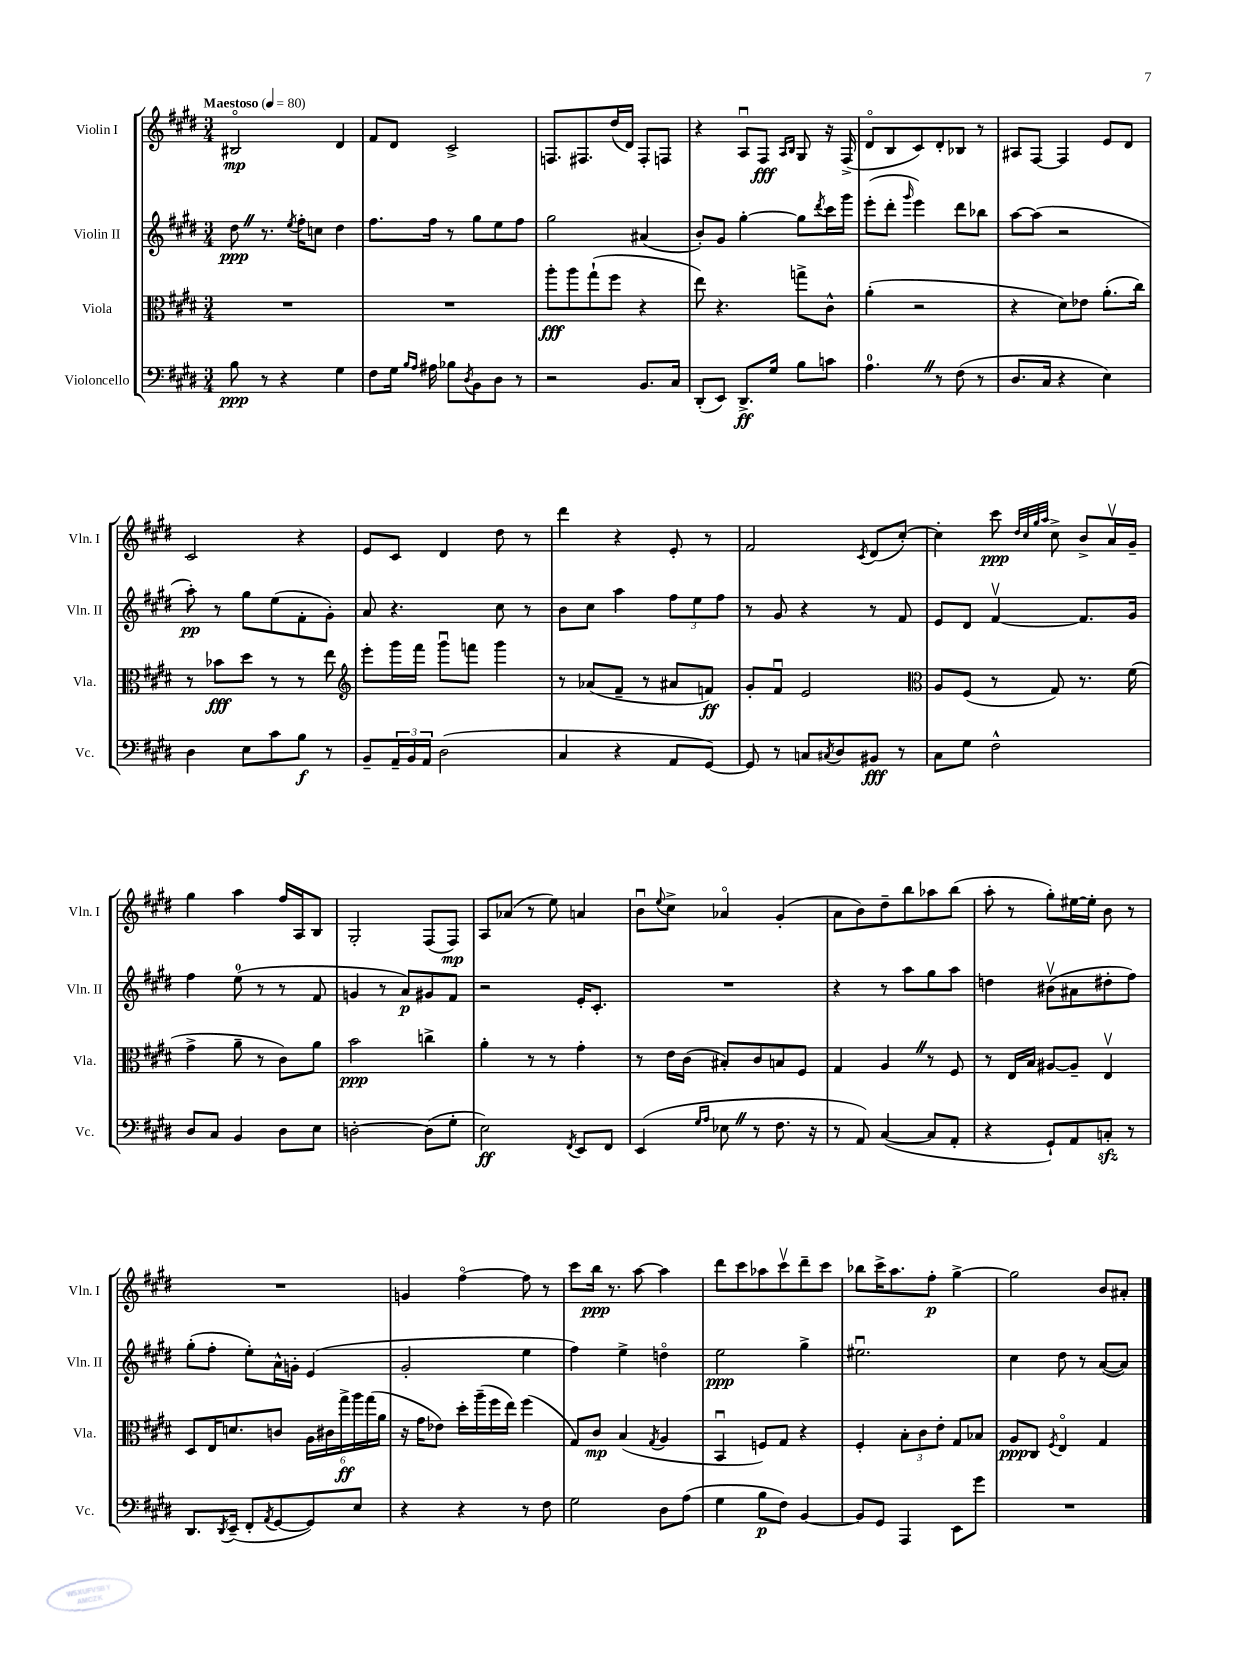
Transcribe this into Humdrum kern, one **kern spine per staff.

**kern	**kern	**kern	**kern
*staff4	*staff3	*staff2	*staff1
*clefF4	*clefC3	*clefG2	*clefG2
*k[f#c#g#d#]	*k[f#c#g#d#]	*k[f#c#g#d#]	*k[f#c#g#d#]
*M3/4	*M3/4	*M3/4	*M3/4
*MM80	*MM80	*MM80	*MM80
8B	2.r	8dd#	2B#o
8r	.	8.r	.
4r	.	.	.
.	.	8qee	.
.	.	16ff#'	.
.	.	8cc	.
4G#	.	4dd#	4d#
=	=	=	=
8F#	2.r	8.ff#	8f#
16G#	.	.	8d#
16qqB	.	.	.
16qqA	.	.	.
16A#	.	16ff#	.
8B-	.	8r	2c#^
8qD#	.	.	.
8BB	.	8gg#	.
8D#	.	8ee	.
8r	.	8ff#	.
=	=	=	=
2r	8aa'	2gg#	8.F
.	8aa	.	.
.	.	.	8.F#
.	(8gg#`	.	.
.	8ff#	.	(16dd#
.	.	.	16d#)
8.BB	4r	(4a#	8F#'
.	.	.	8F
16C#	.	.	.
=	=	=	=
(8DD#'	8ee)	8b')	4r
8EE)	4.r	8g#	.
8.DD#^	.	[4gg#'	8Au
.	.	.	8F#
16G#	.	.	.
.	.	.	16qqA
.	.	.	16qqB
8B	8gg^	8gg#]	8G#
.	.	8qddd#	.
8c	8c#^^	16ccc#	16r
.	.	16ggg#	(16F#^
=	=	=	=
4.A	(4a'	(8eee'	8d#o
.	.	8ddd#'	8B
.	.	16qqggg#	.
.	2r	4eee)	8c#)
8r	.	.	8d#'
(8F#	.	8ddd#	8B-
8r	.	8bb-	8r
=	=	=	=
8.D#	4r	[8aa	8A#
.	.	(8aa]	[8F#
16C#	.	.	.
4r	8d#)	2r	4F#]
.	8e-	.	.
4E)	(8.a'	.	8e
.	.	.	8d#
.	16cc#)	.	.
=	=	=	=
4D#	8r	8aa')	2c#
.	8b-	8r	.
8E	8dd#	8gg#	.
8c#	8r	(8ee	.
8B	8r	8f#'	4r
8r	8ee	8g#')	.
=	=	=	=
*	*clefG2	*	*
8BB~	8eee'	8a	8e
24AA~	16ggg#	4.r	8c#
24BB	.	.	.
.	16fff#	.	.
24AA	.	.	.
(2D#	8ggg#u	.	4d#
.	8fff	.	.
.	4ggg#	8cc#	8dd#
.	.	8r	8r
=	=	=	=
4C#	8r	8b	4ddd#
.	(8a-	8cc#	.
4r	8f#~	4aa	4r
.	8r	.	.
8AA	8a#	12ff#	8e'
.	.	12ee	.
[8GG#)	8f)	.	8r
.	.	12ff#	.
=	=	=	=
8GG#]	8g#'	8r	2f#
8r	8f#u	8g#	.
8C	2e	4r	.
8qC#	.	.	.
8D#	.	.	.
.	.	.	8qc#
8BB#	.	8r	(8d#
8r	.	8f#	[8cc#')
=	=	=	=
*	*clefC3	*	*
8C#	8A	8e	4cc#']
8G#	(8F#	8d#	.
2F#^^	8r	[4f#v	8ccc#
.	.	.	32qqdd#
.	.	.	32qqcc#
.	.	.	32qqgg#
.	.	.	32qqaa
.	8G#)	.	8cc#^
.	8.r	8.f#]	8b^
.	.	.	16av
.	(16f#	16g#	16g#~
=	=	=	=
8D#	4g#^	4ff#	4gg#
8C#	.	.	.
4BB	8a~	(8ee	4aa
.	8r	8r	.
8D#	8c#)	8r	16ff#
.	.	.	16A
8E	8a	8f#	8B
=	=	=	=
[2D'	2b	4g	2G#'
.	.	8r	.
.	.	8a)	.
(8D]	4cc^	8g#	(8F#
8G#'	.	8f#	8F#)
=	=	=	=
2E)	4a'	2r	8A
.	.	.	(8a-
.	8r	.	8r
.	8r	.	8ee)
8qFF#	.	.	.
8EE	4g#'	16e'	4a
.	.	8.c#'	.
8FF#	.	.	.
=	=	=	=
(4EE	8r	2.r	8bu
.	.	.	8qqee
.	16e	.	8cc#^
.	(16c#	.	.
16qqG#	.	.	.
16qqA	.	.	.
8E-	8B#')	.	4a-o
8r	8c#	.	.
8.F#	8B	.	(4g#'
.	8F#	.	.
16r	.	.	.
=	=	=	=
8r	4G#	4r	8a
8AA)	.	.	8b)
([4C#	4A	8r	8dd#~
.	.	8aa	8bb
8C#]	8r	8gg#	8aa-
8AA'	8F#	8aa	(8bb
=	=	=	=
4r	8r	4dd	8aa'
.	16E	.	8r
.	16B	.	.
8GG#`)	[8A#	(8b#v	8gg#')
8AA	8A#~]	8a#	[16ee#
.	.	.	16ee#']
8C'	4Ev	8dd#'	8b
8r	.	8ff#)	8r
=	=	=	=
8.DD#	8D#	(8gg#'	2.r
.	16E	8ff#'	.
8qDD#	.	.	.
(16EE~	8.d	.	.
8FF#'	.	8ee')	.
8qAA	.	.	.
[8GG#	8c	16a^^	.
.	.	16g'	.
8GG#])	24A	(4e	.
.	24c#	.	.
.	24gg#^	.	.
8E	24aa	.	.
.	(24gg#	.	.
.	24a	.	.
=	=	=	=
4r	16r	2g#'	4g
.	16g#	.	.
.	8e-)	.	.
4r	16dd#'	.	[4ff#o
.	(16aa~	.	.
.	16ff#	.	.
.	16ee)	.	.
8r	(4ff#	4ee	8ff#]
8F#	.	.	8r
=	=	=	=
2G#	8G#)	4ff#)	8ccc#
.	8c#	.	16bb
.	.	.	8.r
.	(4B	4ee^	.
.	.	.	[8aa
.	8qG#	.	.
8D#	4A	4ddo	4aa]
(8A	.	.	.
=	=	=	=
4G#	4BBu	2ee	8ddd#
.	.	.	8ccc#
8B	8F)	.	8aa-
8F#)	8G#	.	8ccc#v
[4BB	4r	4gg#^	8ddd#~
.	.	.	8ccc#
=	=	=	=
8BB]	4F#'	2.ee#u	8bb-
8GG#	.	.	16ccc#^
.	.	.	8.aa
4AAA	12B'	.	.
.	12c#	.	.
.	.	.	8ff#'
.	12e'	.	.
8EE	8G#	.	[4gg#^
8g#	8B-	.	.
=	=	=	=
2.r	8A	4cc#	2gg#]
.	8C#	.	.
.	8qF#	.	.
.	4Eo	8dd#	.
.	.	8r	.
.	4G#	([8a	8b
.	.	8a])	8a#'
==	==	==	==
*-	*-	*-	*-
